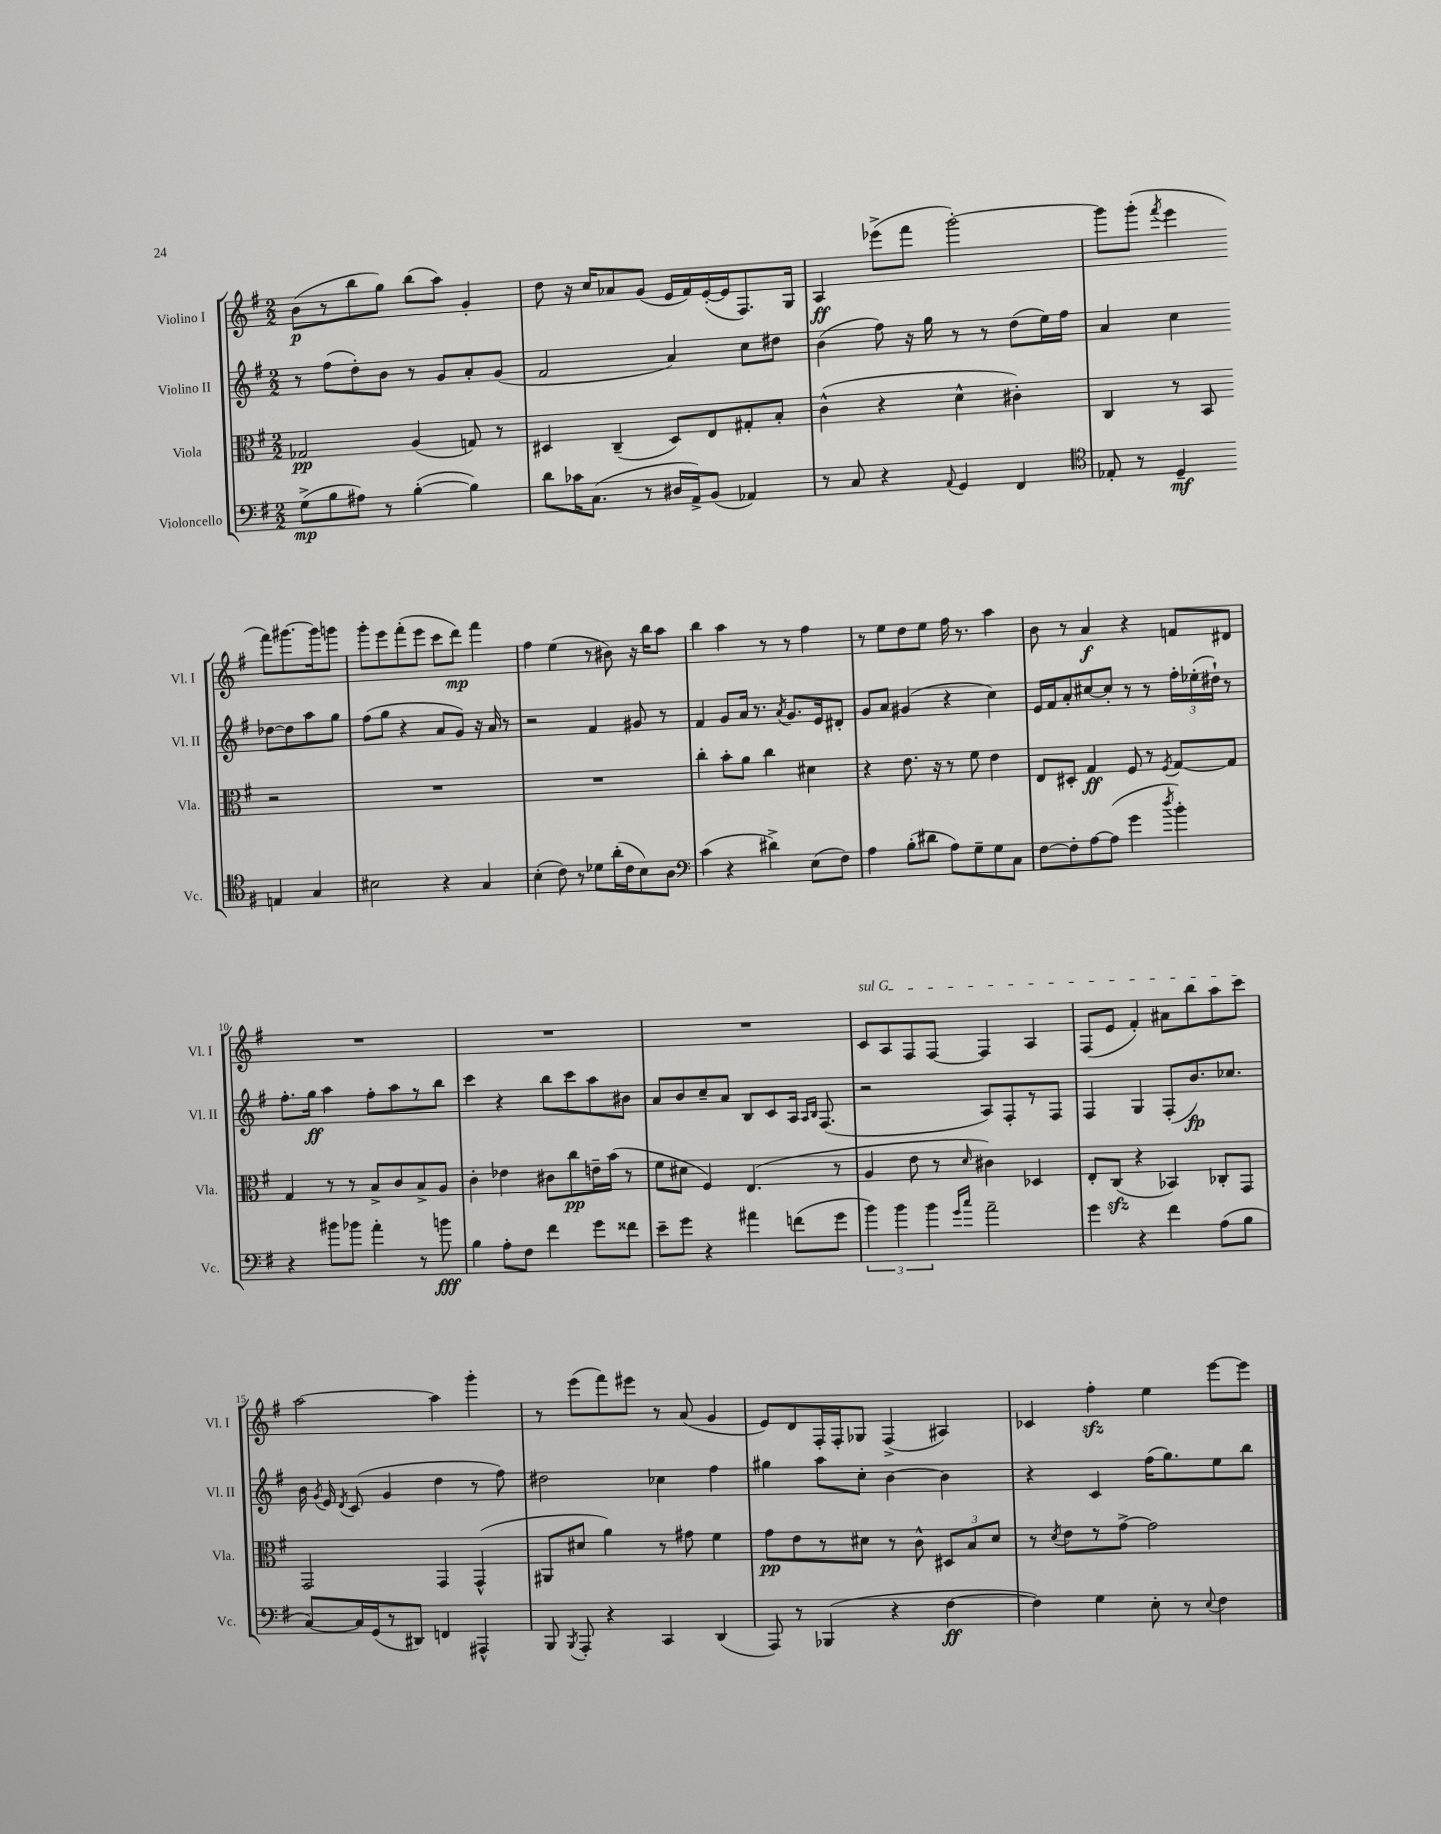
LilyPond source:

<<
\new StaffGroup <<
\new Staff = "s0" \with { instrumentName = "Violino I" shortInstrumentName = "Vl. I" } {
    \clef treble \key g \major \numericTimeSignature \time 2/2
    \autoBeamOff b'8[\p( r8 b''8 g''8]) b''8[( a''8]) g'4-. |
    d''8 r16 c''16[ aes'8 g'8]( e'16[ fis'16) e'16~-.( e'16 fis8.) g16] |
    a4\ff ees'''8[->( fis'''8] g'''2~-.) |
    g'''8[ g'''8]-.( \acciaccatura { fis'''8 } e'''4 fis'''8[) gis'''8.~ gis'''16 g'''8] |
    g'''8[-. e'''8 fis'''8-.( e'''8] c'''8[ d'''8]\mp) fis'''4 |
    fis''4 e''4( r8 bis'8) r16 b''16[ a''8] |
    b''4 a''4 r8 r8 fis''4 |
    r8 e''8[ d''8 e''8] fis''16 r8. a''4 |
    b'8 r8 a'4\f r4 f'8[ dis'8] |
    R1 |
    R1 |
    R1 |
    \once \override TextSpanner.bound-details.left.text = \markup { \italic "sul G" } c'8[\startTextSpan a8 fis8 fis8]~ fis4 a4 |
    fis8[( e'8] fis'4-.) ais'8[ b''8 a''8 c'''8]\stopTextSpan |
    a''2~ a''4 g'''4-. |
    r8 e'''8[( fis'''8) eis'''8] r8 a'8( g'4 |
    e'8[) d'8 fis16-. fis16-. ges8] fis4->( ais4) |
    ces'4 fis''4-.\sfz e''4 e'''8[~ e'''8] \bar "|." |
}
\new Staff = "s1" \with { instrumentName = "Violino II" shortInstrumentName = "Vl. II" } {
    \clef treble \key g \major \numericTimeSignature \time 2/2
    \autoBeamOff r8 fis''8[( d''8-.) b'8] r8 g'8[ a'8-. g'8]( |
    fis'2 a'4) c''8[ dis''8] |
    b'4( fis''8) r16 g''16 r8 r8 d''8[( e''16) fis''16] |
    a'4 c''4 des''8[~ des''8 a''8 g''8] |
    fis''8[( g''8] r4 a'8[ g'8]) r16 a'16 r8 |
    r2 fis'4 gis'8 r8 |
    fis'4 g'8[ a'16] r8. \acciaccatura { a'8 } g'8.[ e'16 dis'8]-. |
    g'8[ a'8] gis'4( r4 c''4) |
    e'16[ fis'16 a'8-. cis''8~ cis''8]-. r8 r8 \tuplet 3/2 { fis''16[-. ees''16-.( dis''16]-!) } r8 |
    fis''8.[-. g''16]\ff a''4 fis''8[-. a''8 r8 b''8] |
    c'''4 r4 b''8[ c'''8 a''8 bis'8] |
    a'8[ b'8 c''8-- a'8] b8[ c'8 a16] \grace { a16[ b16] } fis8.( |
    r2 a8[) fis8-. r8 fis8] |
    fis4 g4 fis8[-.( b'8.\fp) ces''8.] |
    b'16 \acciaccatura { g'8 } e'16 \acciaccatura { d'8 } c'8( g'4 d''4 r8 fis''8) |
    dis''2 ces''4 fis''4 |
    gis''4 a''8[ c''8]-. b'4~ b'4 |
    r4 c'4 fis''16[( g''8.) e''8 b''8] \bar "|." |
}
\new Staff = "s2" \with { instrumentName = "Viola" shortInstrumentName = "Vla." } {
    \clef alto \key g \major \numericTimeSignature \time 2/2
    \autoBeamOff ges2\pp a4( g8) r8 |
    dis4 c4--( dis8[) e8 gis8-. b8]-. |
    c'4-^( r4 d'4-^ cis'4-.) |
    c4 r8 b,8 r2 |
    R1 |
    R1 |
    c''4-. b'8[-. a'8] c''4 dis'4 |
    r4 e'8. r16 r8 fis'8 e'4 |
    e8[ dis8]-. g4\ff fis8 r8 \acciaccatura { fis8 } g8[~ g8] |
    g4 r8 r8 b8[-> c'8 b8-> a8] |
    c'4-. ees'4 cis'8[ c''8\pp e'16-- b'16]( r8 |
    fis'8[ dis'8] fis4) e4.( r8 |
    a4 e'8 r8 \grace { d'16 } cis'4) des4 |
    e8[-. c8]\sfz( r4 bes,4) ces8[-. g,8] |
    g,2 g,4 g,4-^( |
    ais,8[ dis'8] a'4) r8 gis'8 fis'4 |
    g'8[\pp e'8 r8 dis'8] r8 c'8-^ \tuplet 3/2 { dis8[ b8 dis'8] } |
    r8 \acciaccatura { d'8 } e'8[ r8 g'8]~-> g'2 \bar "|." |
}
\new Staff = "s3" \with { instrumentName = "Violoncello" shortInstrumentName = "Vc." } {
    \clef bass \key g \major \numericTimeSignature \time 2/2
    \autoBeamOff g8[->\mp( b8 ais8]) r8 b4~-.( b4) |
    d'8[ ces'16 c8.]( r8 dis16[ a,16->) b,8]( aes,4) |
    r8 c8 r4 \appoggiatura { a,8 } g,4 fis,4 |
    \clef tenor ees8-. r8 d4--\mf e4 g4 |
    bis2 r4 g4 |
    b4-.( c'8) r8 des'8[ a'16-.( c'16 b8) a8] |
    \clef bass c'4( r4 dis'4->) e8[( fis8]) |
    a4 b8[-.( dis'8] a8[) g8-- g8 c8] |
    fis8[~ fis8-. a8~ a8]( g'4 \acciaccatura { d''8 } b'4-.) |
    r4 bis'8[ bes'8] a'4-. r8 b'8\fff |
    b4 a8[-. fis8] fis'4 g'8[ fisis'8] |
    e'8[-- g'8] r4 ais'4 f'8[( g'8] |
    \tuplet 3/2 { b'4) b'4 b'4 } \grace { g'16[ c''16] } a'2-- |
    g'4 r4 fis'4 a8[( b8] |
    c8[~) c16 g,16( r8 dis,8]) f,4 ais,,4-^ |
    b,,8 \acciaccatura { b,,8 } a,,8-. r4 c,4 d,4( |
    a,,8) r8 bes,,4( r4 fis4~\ff |
    fis4) g4 e8-. r8 \appoggiatura { e8 } fis4 \bar "|." |
}
>>
>>
